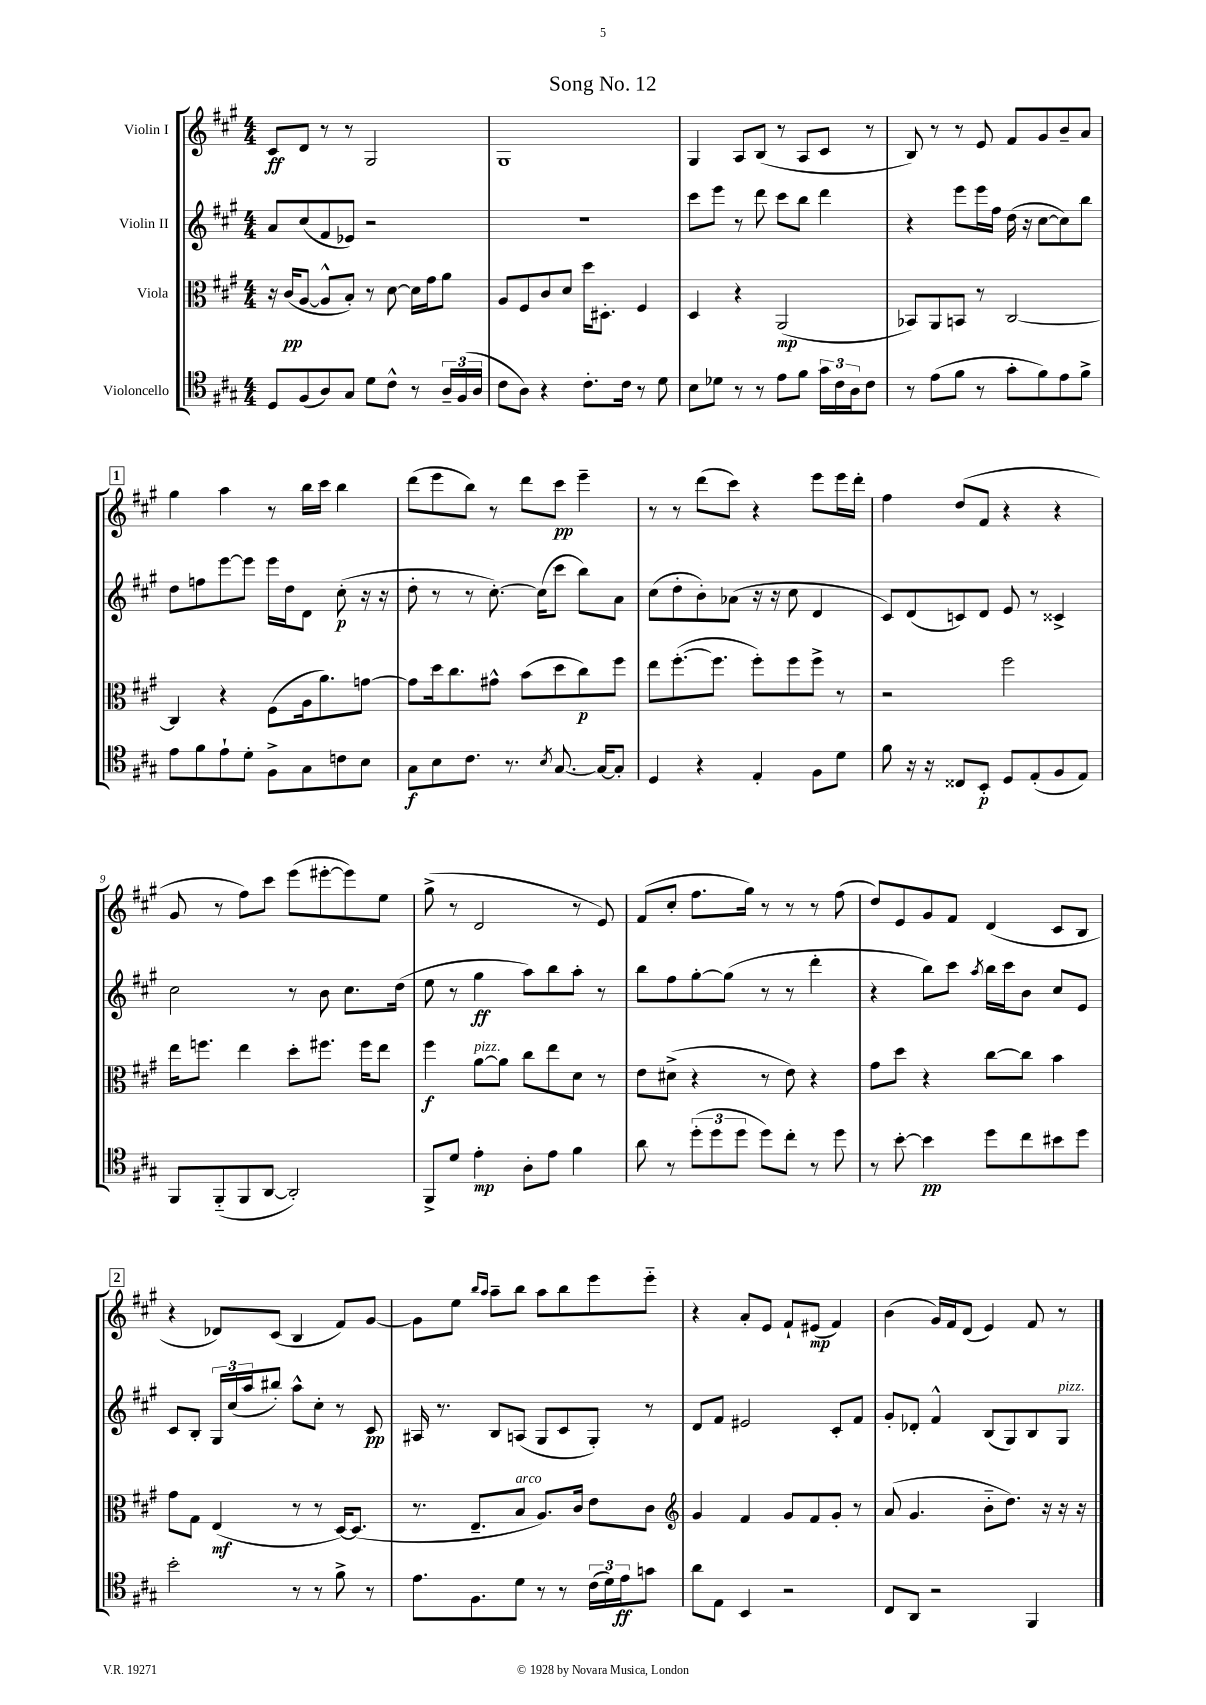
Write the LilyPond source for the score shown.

\header { title = "Song No. 12" }
<<
\new StaffGroup <<
\new Staff = "s0" \with { instrumentName = "Violin I" } {
    \clef treble \key a \major \numericTimeSignature \time 4/4
    cis'8\ff d'8 r8 r8 gis2 |
    gis1 |
    gis4 a8 b8( r8 a8 cis'8 r8 |
    b8) r8 r8 e'8 fis'8 gis'8 b'8-- a'8 |
    \mark \markup { \box "1" } gis''4 a''4 r8 b''16 cis'''16 b''4 |
    d'''8( e'''8 b''8) r8 d'''8 cis'''8\pp e'''4-- |
    r8 r8 d'''8( cis'''8) r4 e'''8 e'''16 d'''16-. |
    fis''4 d''8( fis'8 r4 r4 |
    gis'8 r8 fis''8) cis'''8 e'''8( eis'''8~-. eis'''8) e''8 |
    gis''8->( r8 d'2 r8 e'8) |
    fis'8( cis''8-. fis''8. gis''16) r8 r8 r8 fis''8( |
    d''8) e'8 gis'8 fis'8 d'4( cis'8 b8 |
    \mark \markup { \box "2" } r4 des'8) cis'8( b4 fis'8) gis'8~ |
    gis'8 e''8 \grace { b''16 a''16 } a''8-- b''8 a''8 b''8 e'''8 e'''8-_ |
    r4 a'8-. e'8 fis'8-! eis'8\mp( fis'4) |
    b'4( gis'16) fis'16 d'8( e'4) fis'8 r8 \bar "|." |
}
\new Staff = "s1" \with { instrumentName = "Violin II" } {
    \clef treble \key a \major \numericTimeSignature \time 4/4
    a'8 cis''8( fis'8 ees'8) r2 |
    R1 |
    cis'''8 e'''8 r8 d'''8 cis'''8 b''8 d'''4 |
    r4 e'''8 e'''16 fis''16 d''16( r16 cis''8~ cis''8) b''8 |
    \mark \markup { \box "1" } d''8 f''8 e'''8~ e'''8 e'''16 d''16 d'8 cis''8-.\p( r16 r16 |
    d''8-. r8 r8 cis''8.~-.) cis''16( cis'''8 b''8) a'8 |
    cis''8( d''8-. b'8-.) aes'8( r16 r16 cis''8 d'4 |
    cis'8) d'8( c'8) d'8 e'8 r8 cisis'4-> |
    cis''2 r8 b'8 cis''8. d''16( |
    e''8 r8 gis''4\ff a''8) b''8 a''8-. r8 |
    b''8 fis''8 gis''8~-. gis''8( r8 r8 d'''4-. |
    r4 b''8) cis'''8 \acciaccatura { a''8 } b''16 cis'''16 b'8 cis''8 e'8 |
    \mark \markup { \box "2" } cis'8 b8-. \tuplet 3/2 { gis16 cis''16( a''16 } bis''8-.) a''8-^ cis''8-. r8 cis'8\pp |
    ais16 r8. b8 a8( gis8 cis'8 gis8-.) r8 |
    d'8 fis'8 eis'2 cis'8-. fis'8 |
    gis'8-. des'8-. fis'4-^ b8( gis8) b8 gis8^\markup { \italic "pizz." } \bar "|." |
}
\new Staff = "s2" \with { instrumentName = "Viola" } {
    \clef alto \key a \major \numericTimeSignature \time 4/4
    r16 cis'16\pp( a8~ a8-^ b8-.) r8 d'8~ d'16 gis'16 a'8 |
    a8 fis8 cis'8 d'8 d''16 dis8.-. fis4 |
    d4 r4 a,2\mp( |
    bes,8) a,8 b,8 r8 cis2~ |
    \mark \markup { \box "1" } cis4 r4 fis8( a16 a'8.) g'8~ |
    g'8 d''16 cis''8. gis'8-^ b'8( d''8 cis''8\p) fis''8 |
    e''8 fis''8.~-.( fis''8. fis''8-.) fis''8 fis''8-> r8 |
    r2 fis''2 |
    e''16 f''8. e''4 d''8-. fis''8. fis''16 e''8 |
    fis''4\f a'8~^\markup { \italic "pizz." } a'8 cis''8 e''8 d'8 r8 |
    e'8 dis'8->( r4 r8 e'8) r4 |
    gis'8 d''8 r4 cis''8~ cis''8 b'4 |
    \mark \markup { \box "2" } gis'8 gis8 e4\mf( r8 r8 d16~) d8.( |
    r8. e8.-- b8^\markup { \italic "arco" } a8.) cis'16 e'8 cis'8 |
    \clef treble gis'4 fis'4 gis'8 fis'8 gis'8-. r8 |
    a'8( gis'4. b'8-_ d''8.) r16 r16 r16 \bar "|." |
}
\new Staff = "s3" \with { instrumentName = "Violoncello" } {
    \clef tenor \key a \major \numericTimeSignature \time 4/4
    d8 fis8( a8) gis8 d'8 cis'8-^ r8 \tuplet 3/2 { a16-- fis16( a16 } |
    cis'8 a8) r4 cis'8.-. cis'16 r8 d'8 |
    b8 des'8 r8 r8 e'8 fis'8 \tuplet 3/2 { gis'16 cis'16 a16 } cis'8 |
    r8 e'8( fis'8 r8 gis'8-. fis'8) e'8 fis'8-> |
    \mark \markup { \box "1" } e'8 fis'8 e'8-! d'8-. fis8-> gis8 c'8 b8 |
    gis8\f b8 cis'8. r8. \acciaccatura { b8 } gis8.~ gis16~ gis8-. |
    d4 r4 e4-. fis8 d'8 |
    fis'8 r16 r16 cisis8 b,8-.\p d8 e8-.( fis8 e8) |
    fis,8 fis,8-_( fis,8 a,8~ a,2-.) |
    fis,8-> d'8 e'4-.\mp a8-. e'8 fis'4 |
    a'8 r8 \tuplet 3/2 { d''8-.( d''8 d''8 } d''8) cis''8-. r8 d''8 |
    r8 b'8~-. b'4\pp d''8 cis''8 bis'8 d''8 |
    \mark \markup { \box "2" } b'2-. r8 r8 fis'8-> r8 |
    e'8. fis8. d'8 r8 r8 \tuplet 3/2 { cis'16( d'16) e'16\ff } g'8 |
    a'8 e8 b,4 r2 |
    cis8 a,8 r2 fis,4 \bar "|." |
}
>>
>>
